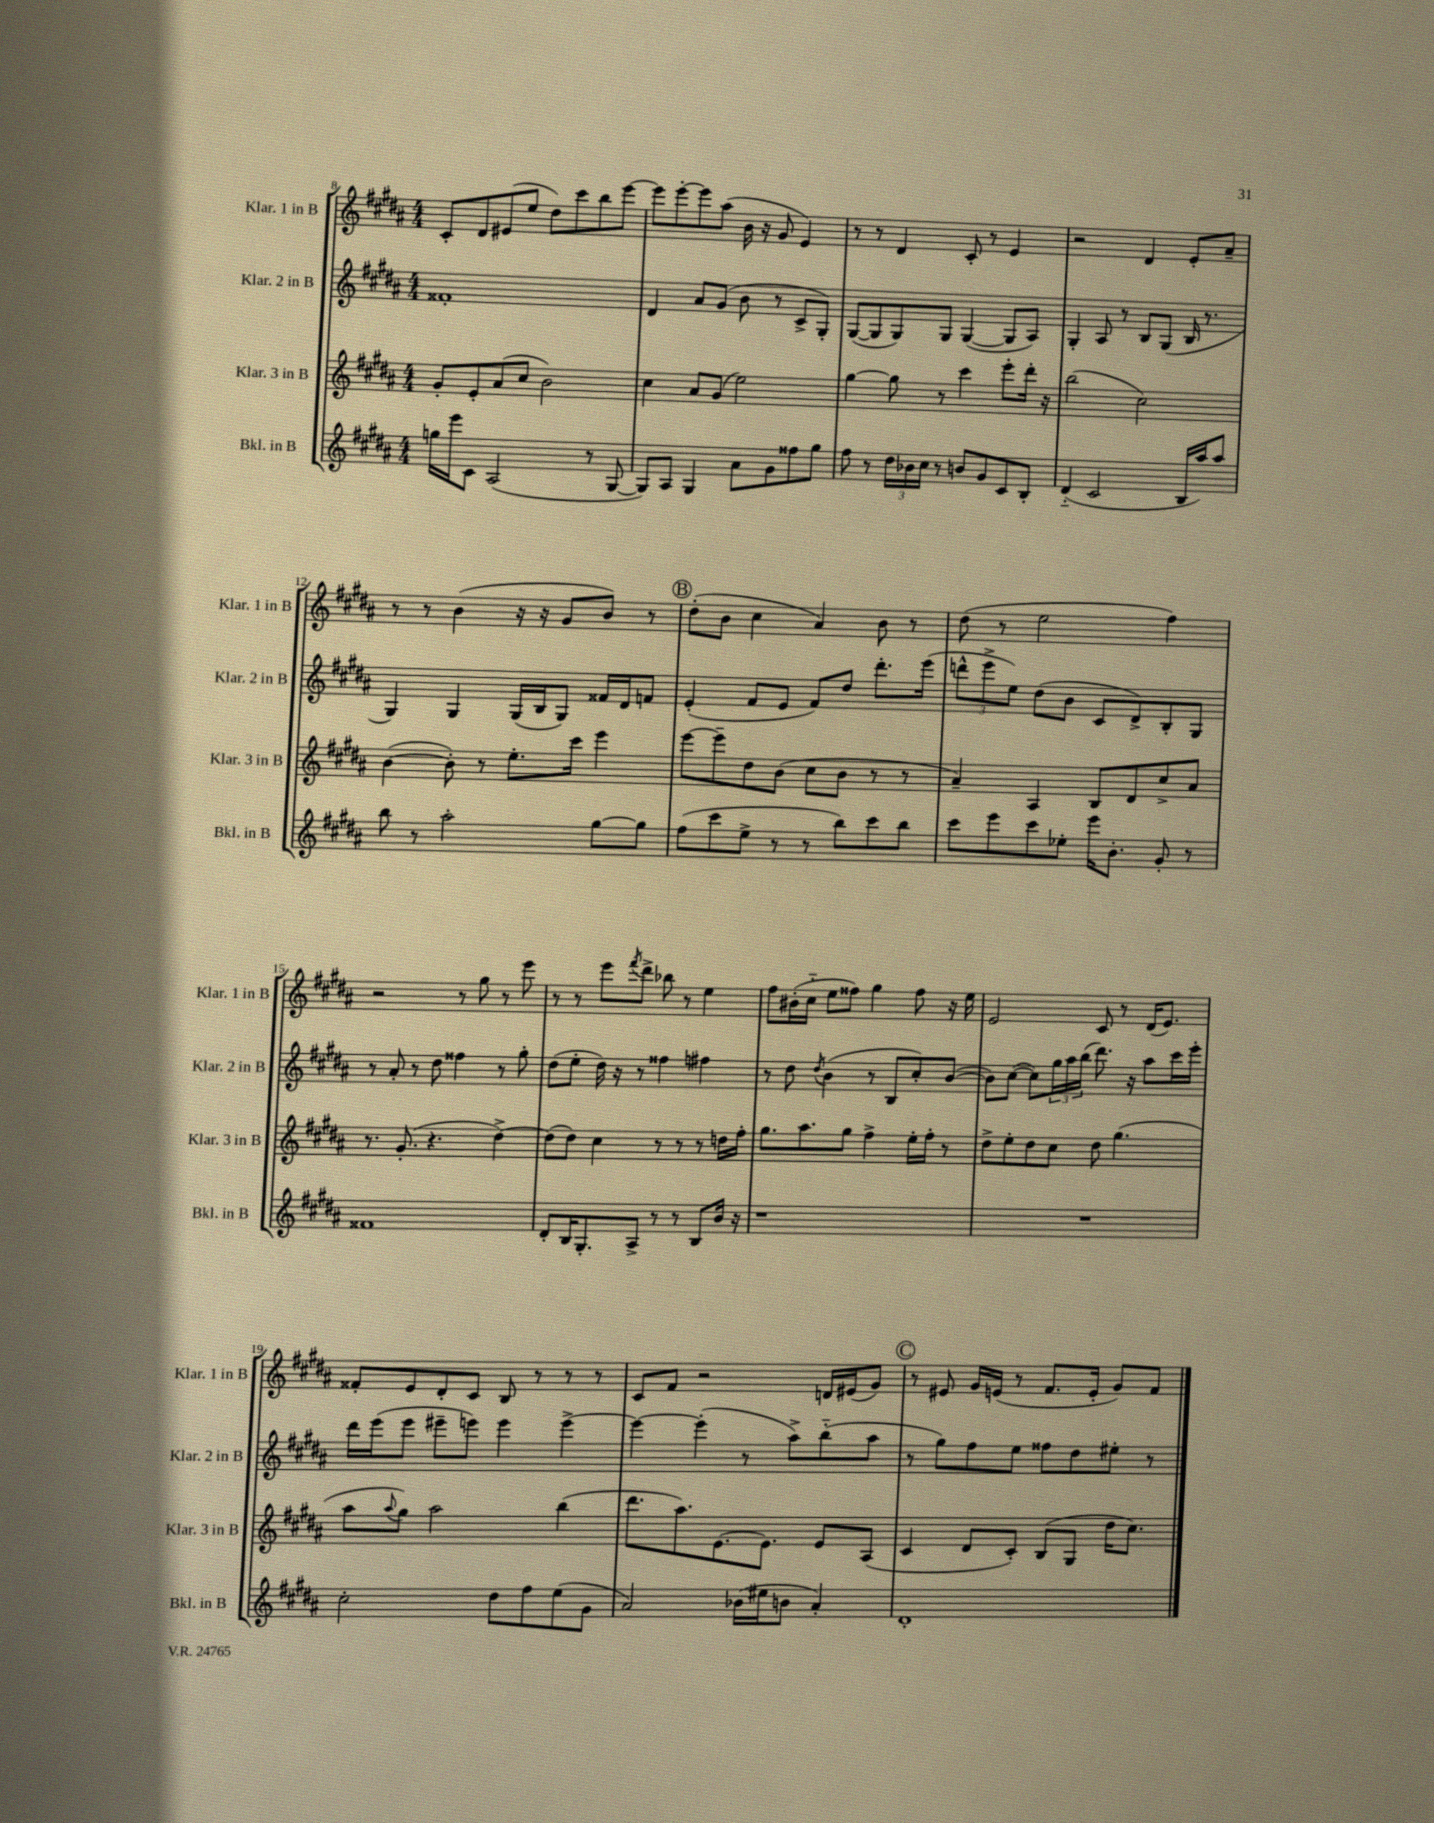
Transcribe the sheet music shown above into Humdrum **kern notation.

**kern	**kern	**kern	**kern
*staff4	*staff3	*staff2	*staff1
*clefG2	*clefG2	*clefG2	*clefG2
*k[f#c#g#d#a#]	*k[f#c#g#d#a#]	*k[f#c#g#d#a#]	*k[f#c#g#d#a#]
*M4/4	*M4/4	*M4/4	*M4/4
16gg	8g#'	1f##'	8c#'
16eee	.	.	.
8c#	8e'	.	8d#
(2A#	(8a#	.	(8e#
.	8cc#	.	8ee
.	2b)	.	8dd#)
.	.	.	8ccc#
8r	.	.	8bb
[8G#	.	.	[8eee
=	=	=	=
8G#])	4cc#	4d#	8eee]
8A#	.	.	[8eee'
4G#	8a#	8a#	8eee]
.	(8g#	(8g#	(8aa#
8a#	2ee)	8b	16b
.	.	.	16r
8g#	.	8r	8g#
8ff##	.	8c#^	4e)
8gg#	.	8G#')	.
=	=	=	=
8ff#	[4gg#	([8G#	8r
8r	.	8G#]	8r
24dd#	8gg#]	8G#)	4d#
24b-	.	.	.
24cc#	.	.	.
8r	8r	8G#	.
8b	4ccc#	([4G#	8c#'
8g#	.	.	8r
8c#	8eee'	8G#]	4e
8B'	16ddd#'	8A#)	.
.	16r	.	.
=	=	=	=
(4d#'~	(2bb	4G#'	2r
2c#	.	8A#	.
.	.	8r	.
.	2cc#)	8B	4d#
.	.	(8G#	.
16B	.	16B	8e'
16aa#)	.	8.r	.
8aa#	.	.	8a#~
=	=	=	=
8bb	([4b	4G#)	8r
8r	.	.	8r
2aa#'	8b'])	4G#	(4b
.	8r	.	.
.	8.ee'	(16G#	16r
.	.	16B	16r
.	.	8G#)	8g#
.	16ccc#	.	.
[8gg#	4eee	16f##	8b)
.	.	16d#	.
8gg#]	.	8f	8r
=	=	=	=
(8ff#	[8eee	(4e'	(8dd#'
8ccc#	8eee~]	.	8b
8ee^	8dd#	8f#	4cc#
8r	(8b	8e	.
8r	8cc#	8f#)	4a#)
8bb)	8b	8dd#	.
8ccc#	8r	8.ddd#'	8b
8bb	8r	.	8r
.	.	(16eee	.
=	=	=	=
8ccc#	4a#~)	12ddd^^	(8dd#
.	.	12eee^	.
8eee	.	.	8r
.	.	12ee)	.
8ccc#	4A#	(8dd#	2ee
8ee-'	.	8b	.
16eee	8B	8c#	.
8.b'	.	.	.
.	8d#	8d#^)	.
8g#'	8cc#^	8B'	4ff#)
8r	8a#	8G#	.
=	=	=	=
1f##	8.r	8r	2r
.	.	8a#'	.
.	(8.g#'	.	.
.	.	8r	.
.	4.r	8dd#	.
.	.	4ff##	8r
.	.	.	8gg#
.	[4dd#^)	8r	8r
.	.	8gg#'	8eee
=	=	=	=
8d#'	(8dd#]	(8dd#	8r
16B	8dd#)	8ee'	8r
8.G#'	.	.	.
.	4cc#	16dd#)	8eee
.	.	16r	.
.	.	.	8qfff#
8A#^	.	8r	8ddd#^
8r	8r	4ff##	8bb-
8r	8r	.	8r
8B	8r	4ff#	4ee
16b	16dd	.	.
16r	16ff#'	.	.
=	=	=	=
1r	8.gg#	8r	8ff#
.	.	8dd#	(16b#'
.	8.aa#	.	16cc#'~
.	.	8qdd#	.
.	.	(4b	8ee
.	8gg#	.	8ff##)
.	4ff#^	8r	4gg#
.	.	8B	.
.	16ee'	8cc#')	8ff##
.	16ff#'	.	.
.	8r	([8b	16r
.	.	.	16ee
=	=	=	=
1r	8dd#^	8b])	2e
.	8ee'	([8cc#	.
.	8dd#	8cc#])	.
.	8cc#	24gg#	.
.	.	24aa#	.
.	.	(24bb	.
.	8dd#	8.ddd#)	8c#
.	(4.gg#	.	8r
.	.	16r	.
.	.	8aa#	(16d#
.	.	.	8.e)
.	.	16ccc#	.
.	.	16eee'	.
=	=	=	=
2cc#'	8aa#	16ddd#	8f##'
.	.	(16eee	.
.	8qqaa#	.	.
.	8gg#)	8eee	8e
.	2aa#	8eee#~	8d#'
.	.	8eee)	8c#
8dd#	.	4eee	8B
8ff#	.	.	8r
(8ee	(4bb	[4eee^	8r
8g#	.	.	8r
=	=	=	=
2a#)	8.ddd#	4eee_	8c#
.	.	.	8f#
.	8.aa#)	.	.
.	.	(4eee']	2r
.	[8.e	.	.
(16b-	.	8r	.
16ee#	8.e]	.	.
8b	.	8aa#^)	.
4a#')	8e	(8bb'~	16d
.	.	.	(16e#
.	(8A#	8aa#	8g#)
=	=	=	=
1d#'	4c#	8r	8r
.	.	8gg#)	8e#
.	8d#	8ff#	16g#
.	.	.	(16e
.	8c#')	8ee	8r
.	(8B	8ff##	8.f#
.	8G#	8dd#	.
.	.	.	16e'
.	16dd#	8ee#'	8g#)
.	8.cc#)	.	.
.	.	8r	8f#
==	==	==	==
*-	*-	*-	*-
